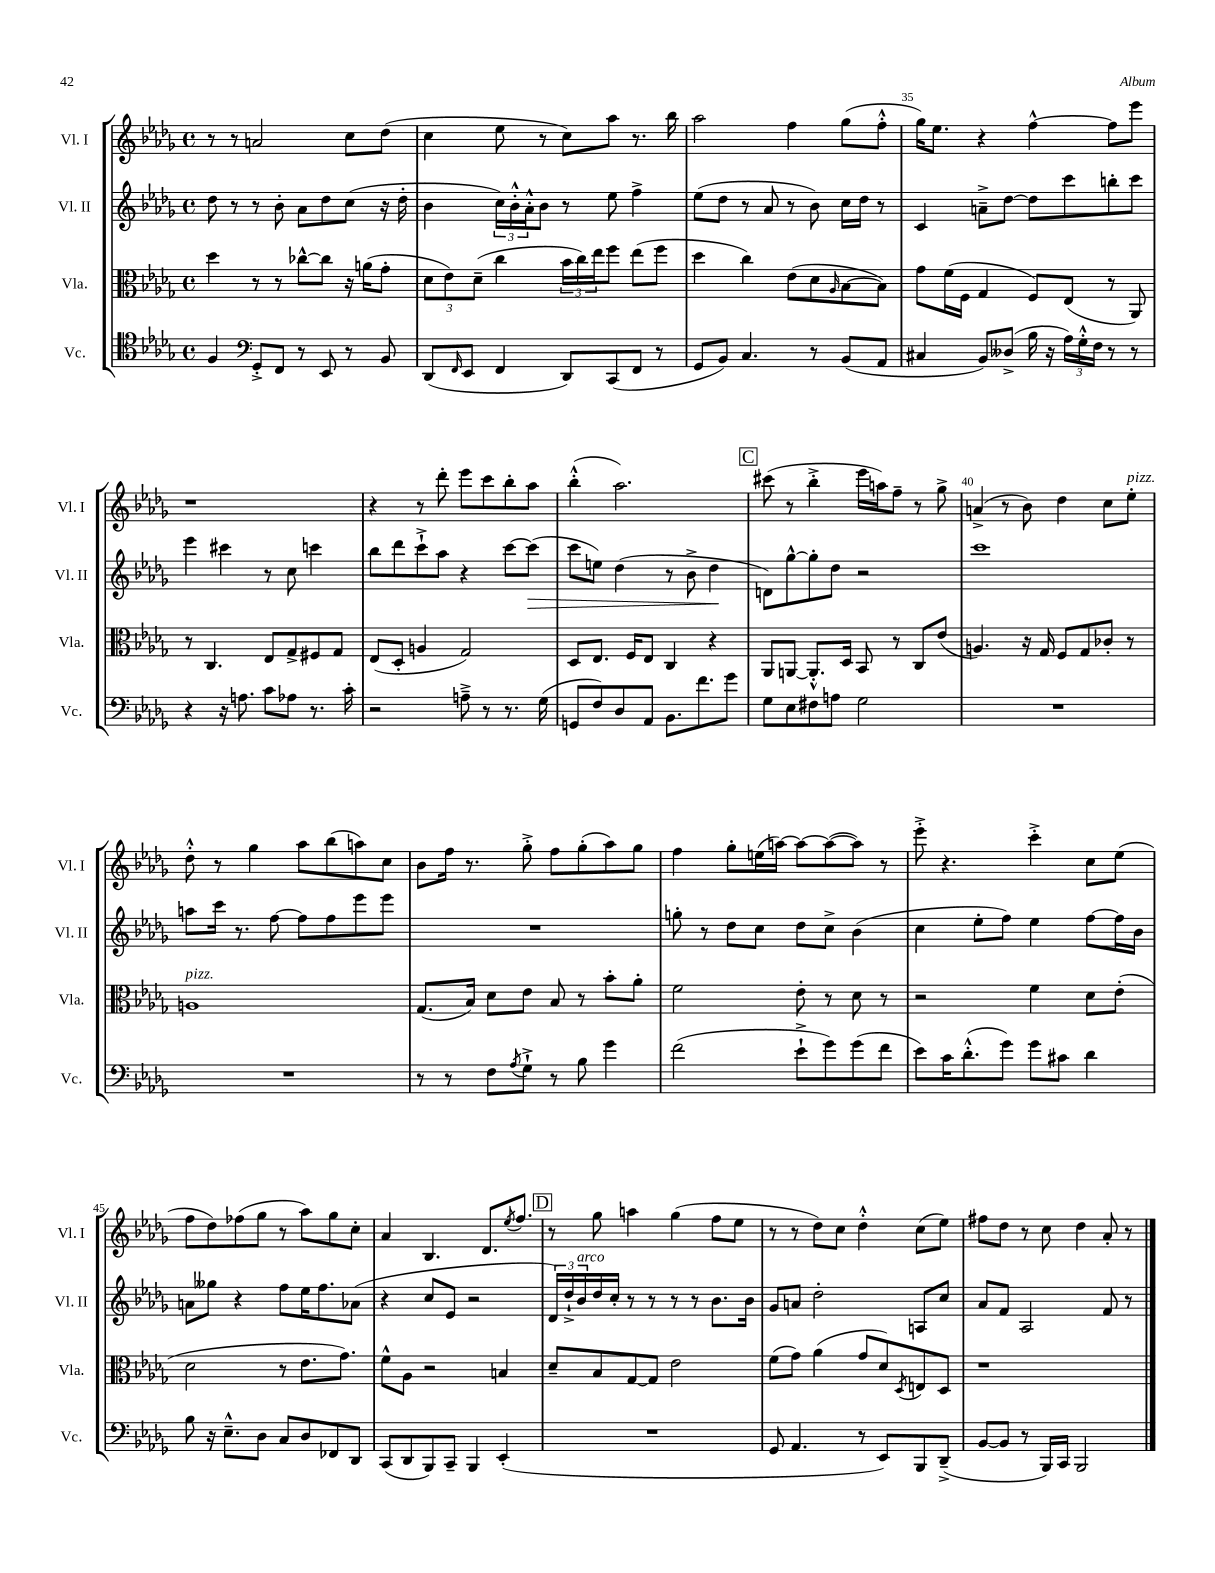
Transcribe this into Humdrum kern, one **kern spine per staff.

**kern	**kern	**kern	**kern
*staff4	*staff3	*staff2	*staff1
*clefC4	*clefC3	*clefG2	*clefG2
*k[b-e-a-d-g-]	*k[b-e-a-d-g-]	*k[b-e-a-d-g-]	*k[b-e-a-d-g-]
*M4/4	*M4/4	*M4/4	*M4/4
*met(c)	*met(c)	*met(c)	*met(c)
4F	4dd-	8dd-	8r
.	.	8r	8r
*clefF4	*	*	*
8GG-'^	8r	8r	2a
8FF	8r	8b-'	.
8r	[8cc-^^	8a-	.
8EE-	8cc-]	8dd-	.
8r	16r	(8cc	8cc
.	(16a	.	.
8BB-	8g-'	16r	(8dd-
.	.	16dd-'	.
=	=	=	=
(8DD-	12d-	4b-	4cc
.	12e-)	.	.
16qqFF	.	.	.
8EE-	.	.	.
.	(12d-~	.	.
4FF	4cc	24cc)	8ee-
.	.	24b-'^^	.
.	.	24a-'^^	.
.	.	8b-	8r
8DD-)	24b-	8r	8cc)
.	24cc)	.	.
.	24ee-	.	.
(8CC	8ff	8ee-	8aa-
8FF	(8ee-	4ff^	8.r
8r	8ff	.	.
.	.	.	16bb-
=	=	=	=
8GG-	4dd-	(8ee-	2aa-
8BB-)	.	8dd-	.
4.C	4cc)	8r	.
.	.	8a-	.
.	(8e-	8r	4ff
8r	8d-	8b-)	.
.	16qqA-	.	.
(8BB-	[8B-	16cc	(8gg-
.	.	16dd-	.
8AA-	8B-])	8r	8ff'^^
=	=	=	=
4C#	8g-	4c	16gg-)
.	.	.	8.ee-
.	(16f	.	.
.	16F	.	.
8BB-)	4G-	8a~^	4r
(8D--^	.	[8dd-	.
16B-	8F)	8dd-]	[4ff^^
16r	.	.	.
24A-)	(8E-	8ccc	.
24G-'^^	.	.	.
24F	.	.	.
8r	8r	8bb'	8ff]
8r	8AA-)	8ccc	8eee-
=	=	=	=
4r	8r	4eee-	1r
.	4.C	.	.
16r	.	4ccc#	.
8.A	.	.	.
8c	8E-	8r	.
8A-	8G-^	8cc	.
8.r	8F#	4ccc	.
.	8G-	.	.
16c'	.	.	.
=	=	=	=
2r	(8E-	8bb-	4r
.	8D-'	8ddd-	.
.	4A	8ccc`^	8r
.	.	8aa-	8ddd-'
8A~^	2G-)	4r	8eee-
8r	.	.	8ccc
8.r	.	[8ccc	8bb-'
.	.	(8ccc]	8aa-
(16G-	.	.	.
=	=	=	=
8GG	8D-	8ccc	(4bb-'^^
8F)	8.E-	8ee)	.
8D-	.	(4dd-	2.aa-)
.	16F	.	.
8AA-	8E-	.	.
8.BB-	4C	8r	.
.	.	8b-^	.
8.f	.	.	.
.	4r	4dd-	.
8g-	.	.	.
=	=	=	=
8G-	8AA-	8d)	(8ccc#
8E-	[8AA	[8gg-^^	8r
8F#	8.AA'^^]	8gg-']	4bb-'^
8A	.	8dd-	.
.	16D-	.	.
2G-	8BB-	2r	16eee-
.	.	.	16aa)
.	8r	.	8ff~
.	8C	.	8r
.	(8e-	.	8gg-^
=	=	=	=
1r	4.A)	1ccc	(4a^
.	.	.	8r
.	16r	.	8b-)
.	16G-	.	.
.	8F	.	4dd-
.	8G-	.	.
.	8c-'	.	8cc
.	8r	.	8ee-'
=	=	=	=
1r	1A	8aa	8dd-'^^
.	.	16ccc	8r
.	.	8.r	.
.	.	.	4gg-
.	.	[8ff	.
.	.	8ff]	8aa-
.	.	8ff	(8bb-
.	.	8eee-	8aa)
.	.	8eee-	8cc
=	=	=	=
8r	(8.G-	1r	8b-
8r	.	.	16ff
.	16B-)	.	8.r
8F	8d-	.	.
8qA-	.	.	.
8G-`^	8e-	.	8gg-'^
8r	8B-	.	8ff
8B-	8r	.	(8gg-'
4g-	8b-'	.	8aa-)
.	8a-'	.	8gg-
=	=	=	=
(2f	2f	8gg'	4ff
.	.	8r	.
.	.	8dd-	8gg-'
.	.	8cc	(16ee
.	.	.	[16aa)
8e-`^	8e-'	8dd-	8aa_
8g-)	8r	8cc^	(8aa_
(8g-	8d-	(4b-	8aa])
8f	8r	.	8r
=	=	=	=
8e-)	2r	4cc	8eee-'^
16c	.	.	4.r
(8.d-'^^	.	.	.
.	.	8ee-'	.
8g-)	.	8ff)	.
8g-	4f	4ee-	4ccc'^
8c#	.	.	.
4d-	8d-	[8ff	8cc
.	(8e-'	16ff]	(8ee-
.	.	16b-	.
=	=	=	=
8B-	2d-	8a	8ff
16r	.	8gg--	8dd-)
8.E-~^^	.	.	.
.	.	4r	(8ff-
8D-	.	.	8gg-
8C	8r	8ff	8r
8D-	8.e-	16ee-	8aa-)
.	.	8.ff	.
8FF-	.	.	8gg-
.	8.g-)	.	.
8DD-	.	(8a-	8cc'
=	=	=	=
(8CC	8f^^	4r	4a-
8DD-	8A-	.	.
8BBB-)	2r	8cc	4.B-
8CC~	.	8e-	.
4BBB-	.	2r	.
.	.	.	8.d-
(4EE-'	4B	.	.
.	.	.	8qee-
.	.	.	8.ff
=	=	=	=
1r	8d-~	24d-)	8r
.	.	24dd-`^	.
.	.	24b-	.
.	8B-	16dd-	8gg-
.	.	16cc'	.
.	[8G-	8r	4aa
.	8G-]	8r	.
.	2e-	8r	(4gg-
.	.	8r	.
.	.	8.b-	8ff
.	.	.	8ee-
.	.	16b-	.
=	=	=	=
8GG-	(8f	8g-	8r
4.AA-	8g-)	8a	8r
.	(4a-	2dd-'	8dd-)
.	.	.	8cc
8r	8g-	.	4dd-'^^
8EE-)	8d-)	.	.
.	8qD-	.	.
8BBB-	8E	8A	(8cc
(8DD-~^	8D-	8cc	8ee-)
=	=	=	=
[8BB-	1r	8a-	8ff#
8BB-]	.	8f	8dd-
8r	.	2A-	8r
16BBB-)	.	.	8cc
16CC	.	.	.
2BBB-	.	.	4dd-
.	.	8f	8a-'
.	.	8r	8r
==	==	==	==
*-	*-	*-	*-
